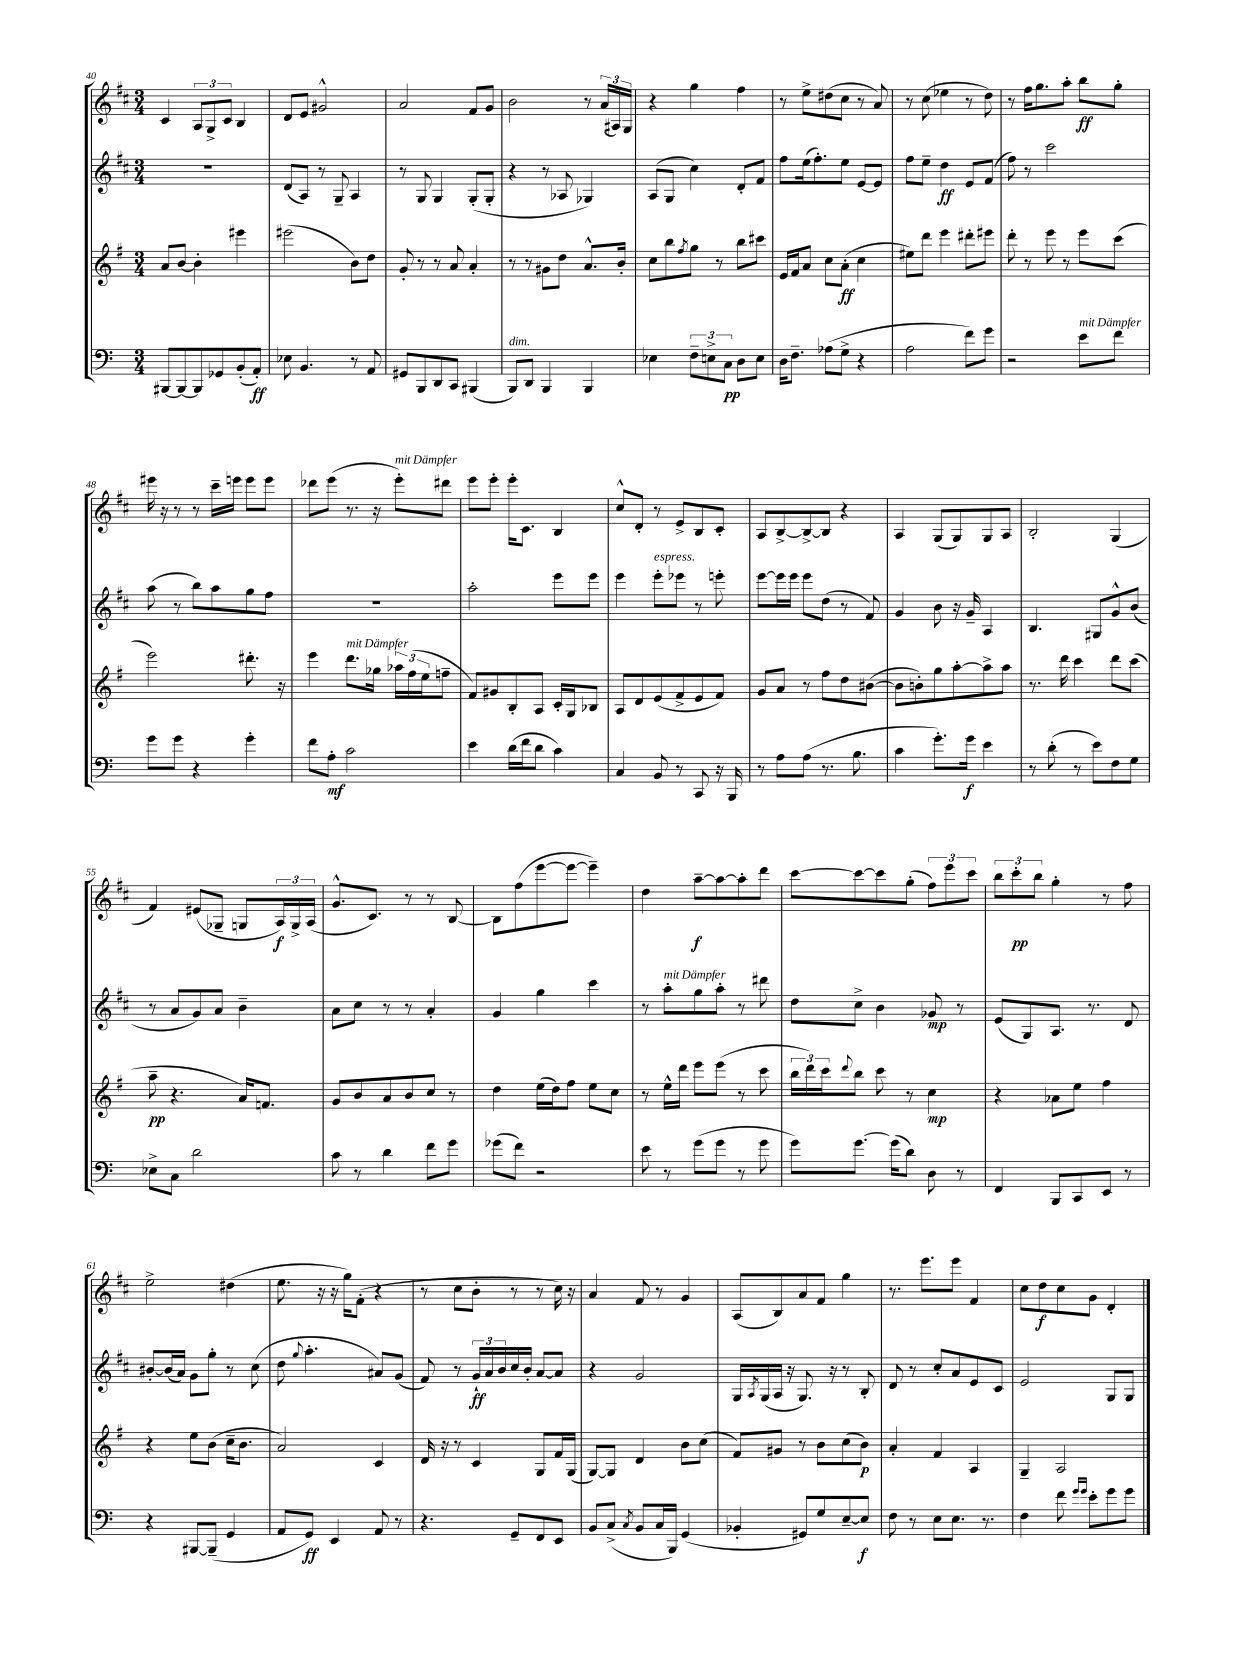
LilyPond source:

<<
\new StaffGroup <<
\new Staff = "s0" {
    \clef treble \key d \major \numericTimeSignature \time 3/4
    cis'4 \tuplet 3/2 { a8 g8-> cis'8 } b4 |
    d'8 e'8 gis'2-^ |
    a'2 fis'8 g'8 |
    b'2 r8 \tuplet 3/2 { a'16( ais16) g16 } |
    r4 g''4 fis''4 |
    r8 e''8-> dis''8( cis''8 r8 a'8) |
    r8 cis''8( ees''4 r8 d''8) |
    r8 fis''16 g''8. a''8-. b''8\ff g''8-. |
    eis'''16 r16 r8 r8 cis'''16-- e'''16 e'''8 e'''8 |
    des'''8 e'''8( r8. r16 e'''8-.^\markup { \italic "mit Dämpfer" }) dis'''8 |
    e'''8 e'''8-. e'''16-. cis'8. b4 |
    cis''8-^ d'8-. r8 e'8-> b8 cis'8-. |
    a8 b8~-> b8~-> b8 r4 |
    a4 g8( g8) g8 a8 |
    b2-. g4( |
    fis'4) eis'8( ges8-- g8 \tuplet 3/2 { a16\f) g16-> a16( } |
    g'8.-^ cis'8.) r8 r8 b8~ |
    b8 fis''8( e'''8~ e'''8~ e'''4--) |
    d''4 a''8~--\f a''8~ a''8-. d'''8 |
    cis'''8~ cis'''8~ cis'''8 g''8-.( \tuplet 3/2 { fis''8) e'''8 cis'''8 } |
    \tuplet 3/2 { b''8 cis'''8-.\pp b''8 } g''4-. r8 fis''8 |
    e''2-> dis''4( |
    e''8. r16 r16 g''16) fis'8-.( r4 |
    r8 cis''8 b'8-. r8 r8 cis''16) r16 |
    a'4 fis'8 r8 g'4 |
    a8( b8) a'8 fis'8 g''4 |
    r8. e'''8. e'''8 fis'4 |
    cis''8 d''8\f cis''8 g'8 d'4-. \bar "|." |
}
\new Staff = "s1" {
    \clef treble \key d \major \numericTimeSignature \time 3/4
    R2. |
    d'8( a8) r8 g8-- a4 |
    r8 g8 g4 g8-.( g8-. |
    r4 r8 aes8 ges4) |
    a8( g8 cis''4) d'8-. fis'8 |
    fis''8 e''16( fis''8.-.) e''8 e'8~ e'8 |
    fis''8 e''8-- d''4\ff e'8 fis'8( |
    fis''8) r8 cis'''2 |
    a''8( r8 b''8) a''8 g''8 fis''8 |
    R2. |
    a''2-. e'''8 e'''8 |
    e'''4 e'''8-.^\markup { \italic "espress." } ees'''8 r8 e'''8-. |
    e'''8~ e'''16 e'''16 e'''8 d''8( r8 fis'8) |
    g'4 b'8 r16 g'16-- a4 |
    b4. gis8 g'8-^ b'8( |
    r8 a'8 g'8) a'8 b'4-- |
    a'8 cis''8 r8 r8 a'4-. |
    g'4 g''4 cis'''4 |
    r8 a''8-.^\markup { \italic "mit Dämpfer" } g''8 a''8-. r8 dis'''8 |
    d''8 cis''8-> b'4 ges'8\mp r8 |
    e'8( g8) a8. r8. d'8 |
    bis'8~-. bis'16( a'16) g'8 g''8-. r8 cis''8( |
    d''8 \appoggiatura { g''8 } a''4.-. ais'8) g'8( |
    fis'8) r8 \tuplet 3/2 { g'16-!\ff a'16 b'16 } cis''16 b'16-. a'8~ a'8 |
    r4 g'2 |
    g16 \acciaccatura { a8 } g16( a16 r16 g8.) r16 r8 b8-. |
    d'8 r8 cis''8-. a'8 e'8 cis'8 |
    e'2 g8 g8 \bar "|." |
}
\new Staff = "s2" {
    \clef treble \key g \major \numericTimeSignature \time 3/4
    a'8 b'8~ b'4-. eis'''4 |
    eis'''2( b'8) d''8 |
    g'8-. r8 r8 a'8 a'4-. |
    r8 r8 gis'8 d''8 a'8.-^ b'16-. |
    c''8 b''8 \acciaccatura { fis''8 } g''8 r8 b''8 cis'''8 |
    e'16 fis'16 a'8 c''8 a'8-.\ff( c''4 |
    eis''8) d'''8 e'''4 dis'''8-. eis'''8 |
    d'''8-. r8 e'''8 r8 e'''8 c'''8( |
    e'''2) dis'''8.-. r16 |
    e'''4 d'''8.^\markup { \italic "mit Dämpfer" } ges''16 \tuplet 3/2 { aes''16 fis''16( e''16 } f''8-- |
    fis'8) gis'8 b8-. a8 c'16-. g16 bes8 |
    a8 d'8 e'8( fis'8-> e'8 fis'8) |
    g'8 a'8 r8 fis''8 d''8 bis'8~( |
    bis'8 b'8-.) g''8 a''8~-. a''8-> a''8 |
    r8. d'''16 c'''4 d'''8 c'''8( |
    a''8--\pp r4. a'16) f'8. |
    g'8 b'8 a'8 b'8 c''8 r8 |
    d''4 e''16( d''16) fis''8 e''8 c''8 |
    r8 e''16-^ d'''16 e'''8 e'''8( r8 c'''8 |
    \tuplet 3/2 { b''16 d'''16) c'''16 } \appoggiatura { d'''8 } b''8 c'''8 r8 c''4\mp |
    r4 aes'8 e''8 fis''4 |
    r4 e''8 b'8( c''16-- b'8. |
    a'2) c'4 |
    d'16 r16 r8 c'4 g8 fis'16 g16( |
    g8~) g8 d'4 b'8 c''8( |
    fis'8) gis'8 r8 b'8 c''8( b'8\p) |
    a'4-. fis'4 a4 |
    g4-- a2 \bar "|." |
}
\new Staff = "s3" {
    \clef bass \key c \major \numericTimeSignature \time 3/4
    bis,,8~ bis,,8~ bis,,8 ges,8 b,8-.( a,8-.\ff) |
    ees8 b,4. r8 a,8 |
    gis,8 b,,8 d,8 c,8 bis,,4( |
    b,,8^\markup { \italic "dim." }) d,8 b,,4 b,,4 |
    ees4 \tuplet 3/2 { f8-- e8-> c8\pp } d8 e8 |
    d16 f8.-- aes8( g8-> r4 |
    a2 f'8) g'8 |
    r2 e'8^\markup { \italic "mit Dämpfer" } f'8 |
    g'8 g'8 r4 g'4-. |
    f'8 a8-.\mf c'2 |
    e'4 d'16( f'16 d'8 c'4) |
    c4 b,8 r8 c,8 r16 b,,16 |
    r8 a8 a8( r8. b8. |
    c'4 g'8.-.) g'16\f e'4 |
    r8 d'8-.( r8 e'8) f8 g8 |
    ees8-> c8 d'2 |
    c'8 r8 d'4 f'8 g'8 |
    ges'8( f'8) r2 |
    e'8 r8 g'8( g'8 r8 g'8 |
    g'8) g'8.~ g'16( d'8) d8 r8 |
    f,4 b,,8 c,8 e,8 r8 |
    r4 bis,,8~ bis,,8--( g,4 |
    a,8 g,8\ff) e,4 a,8 r8 |
    r4. g,8-- f,8 e,8 |
    b,8 c8->( \acciaccatura { c8 } b,8 c16 b,,16) g,4( |
    bes,4-. gis,8) g8 e8~-- e8\f |
    f8 r8 e8 e8. r8. |
    f4 f'8 \grace { g'16 g'16 } e'8-. g'8 g'8 \bar "|." |
}
>>
>>
\layout { \context { \Score currentBarNumber = #40 } }
